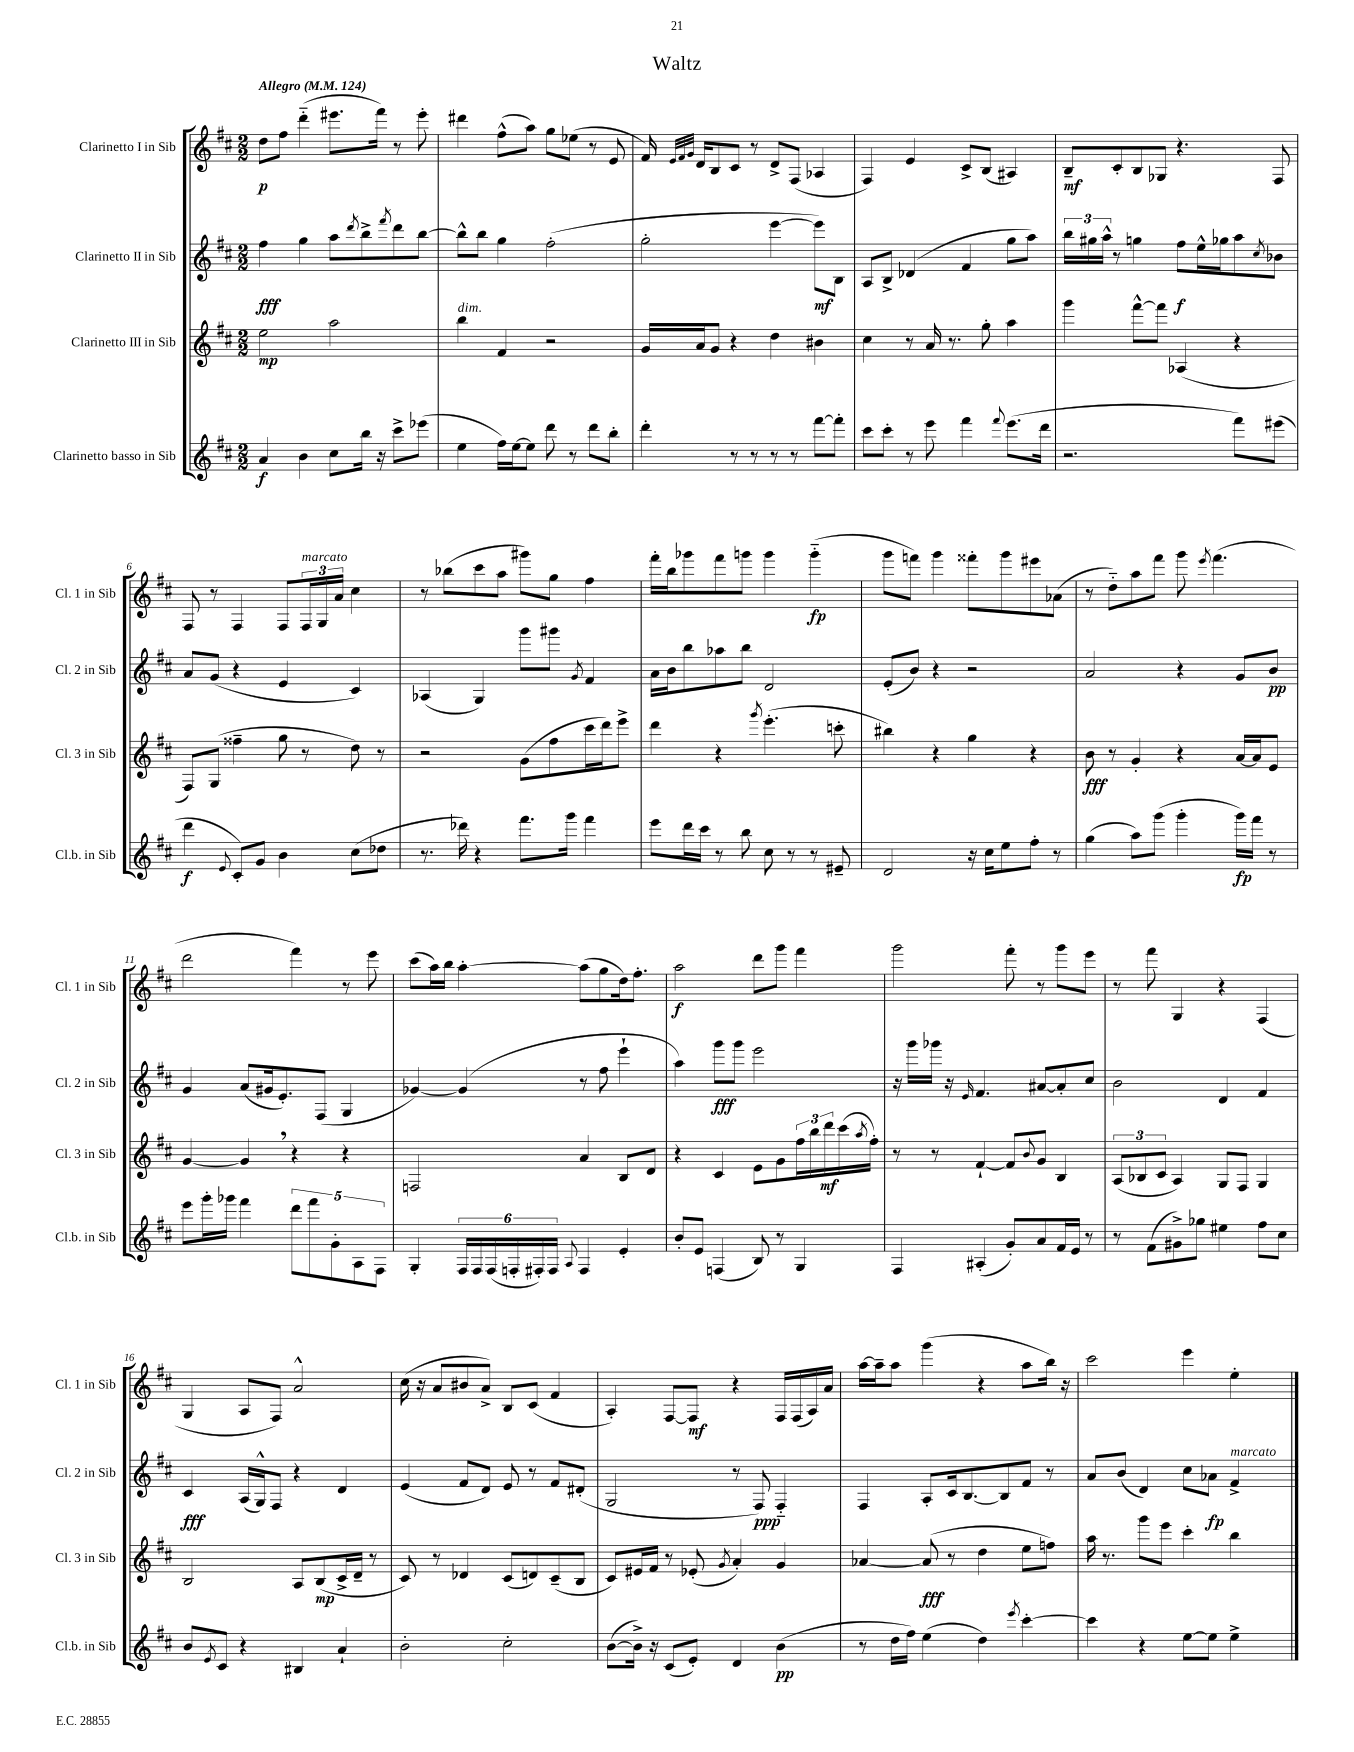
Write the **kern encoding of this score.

**kern	**dynam	**kern	**dynam	**kern	**dynam	**kern	**dynam
*part4	*part4	*part3	*part3	*part2	*part2	*part1	*part1
*staff4	*staff4	*staff3	*staff3	*staff2	*staff2	*staff1	*staff1
*I"Clarinetto basso in Sib	*	*I"Clarinetto III in Sib	*	*I"Clarinetto II in Sib	*	*I"Clarinetto I in Sib	*
*I'Cl.b. in Sib	*	*I'Cl. 3 in Sib	*	*I'Cl. 2 in Sib	*	*I'Cl. 1 in Sib	*
*clefG2	*	*clefG2	*	*clefG2	*	*clefG2	*
*k[f#c#]	*	*k[f#c#]	*	*k[f#c#]	*	*k[f#c#]	*
*M2/2	*	*M2/2	*	*M2/2	*	*M2/2	*
*MM124	*	*MM124	*	*MM124	*	*MM124	*
=1	=1	=1	=1	=1	=1	=1	=1
!	!	!	!	!	!	!LO:TX:a:B:t=Allegro	!
4a/	f	2ee\	mp	4ff#\	fff	8dd\L	p
.	.	.	.	.	.	8ff#\J	.
4b\	.	.	.	4gg\	.	(4ddd\	.
8cc#\L	.	2aa\	.	8aa\L	.	8.eee#X\L	.
.	.	.	.	8qddd/	.	.	.
16bb\Jk	.	.	.	8bb^\	.	.	.
16r	.	.	.	.	.	16fff#\Jk)	.
.	.	.	.	8qfff#/	.	.	.
8ccc#^\L	.	.	.	8ddd\	.	8r	.
(8eee-X\J	.	.	.	[8bb\J	.	8eee#'\	.
=2	=2	=2	=2	=2	=2	=2	=2
!	!	!LO:TX:a:i:t=dim.	!	!	!	!	!
4ee\	.	4bb\	.	8bb^^\L]	.	4ddd#X\	.
.	.	.	.	8bb\J	.	.	.
16ff#\LL)	.	4f#/	.	4gg\	.	(8ff#^^\L	.
[16ee\J	.	.	.	.	.	.	.
8ee\J]	.	.	.	.	.	8aa\J)	.
8ddd\	.	2r	.	(2ff#'\	.	8gg\L	.
8r	.	.	.	.	.	(8ee-X\J	.
8ddd\L	.	.	.	.	.	8r	.
8bb'\J	.	.	.	.	.	8e/	.
=3	=3	=3	=3	=3	=3	=3	=3
4ddd'\	.	16g/LL	.	2gg'\	.	16f#/)	.
.	.	.	.	.	.	32qqe/LLL	.
.	.	.	.	.	.	32qqf#/	.
.	.	.	.	.	.	32qqg/JJJ	.
.	.	16a/J	.	.	.	16d/KL	.
.	.	8g/J	.	.	.	8B/	.
8r	.	4r	.	.	.	8c#/J	.
8r	.	.	.	.	.	8r	.
8r	.	4dd\	.	[4eee\	.	8d^/L	.
8r	.	.	.	.	.	(8F#/J	.
[8fff#\L	.	4b#X\	.	8eee\L])	mf	4A-X/	.
8fff#'\J]	.	.	.	8B\J	.	.	.
=4	=4	=4	=4	=4	=4	=4	=4
8ccc#\L	.	4cc#\	.	8A/L	.	4F#/)	.
8ccc#'\J	.	.	.	8B^/J	.	.	.
8r	.	8r	.	(4d-X/	.	4e/	.
8eee\	.	16a/	.	.	.	.	.
.	.	8.r	.	.	.	.	.
4fff#\	.	.	.	4f#/	.	8c#^/L	.
.	.	8gg'\	.	.	.	(8B/J	.
8qqfff#/	.	.	.	.	.	.	.
(8.eee\L	.	4aa\	.	8gg\L	.	4A#X/)	.
.	.	.	.	8aa\J)	.	.	.
16ddd\Jk	.	.	.	.	.	.	.
=5	=5	=5	=5	=5	=5	=5	=5
2.r	.	4ggg\	.	24bb\LL	.	8B~/L	mf
.	.	.	.	24gg#X\	.	.	.
.	.	.	.	24aa^^\JJ	.	.	.
.	.	.	.	8r	.	8c#'/	.
.	.	[8fff#^^\L	.	4ggn\	.	8B/	.
.	.	8fff#\J]	.	.	.	8G-X/J	.
.	.	(4A-X/	.	8ff#\L	f	4.r	.
.	.	.	.	16ee^^\L	.	.	.
.	.	.	.	16gg-X\J	.	.	.
8fff#\L)	.	4r	.	8aa\	.	.	.
.	.	.	.	8qcc#/	.	.	.
(8eee#X\J	.	.	.	8b-X\J	.	8F#/	.
!!LO:LB:g=z
=6	=6	=6	=6	=6	=6	=6	=6
4ddd\	f	8F#/L)	.	8a/L	.	8F#/	.
.	.	(8G/J	.	(8g/J	.	8r	.
8qqe/	.	.	.	.	.	.	.
8c#'/L)	.	4ff##X~\	.	4r	.	4F#/	.
8g/J	.	.	.	.	.	.	.
4b\	.	8gg\	.	4e/	.	8F#/L	.
!	!	!	!	!	!	!LO:TX:a:i:t=marcato	!
.	.	8r	.	.	.	24F#/L	.
.	.	.	.	.	.	24G/	.
.	.	.	.	.	.	24a/JJ	.
(8cc#\L	.	8dd\)	.	4c#/)	.	4cc#\	.
8dd-X\J	.	8r	.	.	.	.	.
=7	=7	=7	=7	=7	=7	=7	=7
8.r	.	2r	.	(4A-X/	.	8r	.
.	.	.	.	.	.	(8bb-X\L	.
16ddd-X\)	.	.	.	.	.	.	.
4r	.	.	.	4G/)	.	8ccc#\	.
.	.	.	.	.	.	8aa\J	.
8.fff#\L	.	(8g\L	.	8ggg\L	.	8ggg#X\L)	.
.	.	8ff#\	.	8ggg#X\J	.	8gg\J	.
16ggg\Jk	.	.	.	.	.	.	.
.	.	.	.	8qg/	.	.	.
4fff#\	.	16ccc#\L	.	4f#/	.	4ff#\	.
.	.	16ddd\J)	.	.	.	.	.
.	.	8eee^\J	.	.	.	.	.
=8	=8	=8	=8	=8	=8	=8	=8
8eee\L	.	4ddd\	.	16a\LL	.	16fff#'\LL	.
.	.	.	.	16b\J	.	16bb\J	.
16ddd\L	.	.	.	8bb\	.	8ggg-X\	.
16ccc#\JJ	.	.	.	.	.	.	.
8r	.	4r	.	8aa-X\	.	8fff#\	.
8bb\	.	.	.	8bb\J	.	8gggn\J	.
.	.	8qggg/	.	.	.	.	.
8cc#\	.	(4.eee'\	.	2d/	.	4ggg\	.
8r	.	.	.	.	.	.	.
8r	.	.	.	.	.	(4ggg\	fp
8e#X~/	.	8cccn'\	.	.	.	.	.
=9	=9	=9	=9	=9	=9	=9	=9
2d/	.	4bb#X\)	.	(8e'/L	.	8ggg\L	.
.	.	.	.	8b/J)	.	8fffn\J)	.
.	.	4r	.	4r	.	4ggg\	.
16r	.	4gg\	.	2r	.	8fff##X'\L	.
16cc#\KL	.	.	.	.	.	.	.
8ee\	.	.	.	.	.	8ggg\	.
8ff#'\J	.	4r	.	.	.	8eee#X\	.
8r	.	.	.	.	.	(8a-X\J	.
=10	=10	=10	=10	=10	=10	=10	=10
(4gg\	.	8b\	fff	2a/	.	8r	.
.	.	8r	.	.	.	8dd\L)	.
8aa\L)	.	4g'/	.	.	.	8aa\	.
(8ggg\J	.	.	.	.	.	8fff#\J	.
4ggg'\	.	4r	.	4r	.	8ggg\	.
.	.	.	.	.	.	8qeee/	.
.	.	.	.	.	.	(4.fff#\	.
16ggg\LL)	fp	[16a/LL	.	8g/L	.	.	.
16fff#\JJ	.	16a/J]	.	.	.	.	.
8r	.	8e/J	.	8b/J	pp	.	.
!!LO:LB:g=z
=11	=11	=11	=11	=11	=11	=11	=11
8eee\L	.	[4g/	.	4g/	.	2ddd\	.
16ggg'\L	.	.	.	.	.	.	.
16ggg-X\JJ	.	.	.	.	.	.	.
4fff#\	.	4g,/]	.	(8a/L	.	.	.
.	.	.	.	16g#X/k	.	.	.
.	.	.	.	8.e'/)	.	.	.
10ddd\L	.	4r	.	.	.	4fff#\)	.
10fff#\	.	.	.	.	.	.	.
.	.	.	.	(8F#/J	.	.	.
10g'\	.	.	.	.	.	.	.
.	.	4r	.	4G/	.	8r	.
10A\	.	.	.	.	.	.	.
.	.	.	.	.	.	8eee\	.
10F#\J	.	.	.	.	.	.	.
=12	=12	=12	=12	=12	=12	=12	=12
4G'/	.	2Fn/	.	[4g-X/)	.	(8ccc#\L	.
.	.	.	.	.	.	16aa\L)	.
.	.	.	.	.	.	16bb\JJ	.
24F#/LL	.	.	.	(4g-/]	.	[4aa'\	.
24F#/	.	.	.	.	.	.	.
(24F#/	.	.	.	.	.	.	.
24Fn'/	.	.	.	.	.	.	.
24F#X'/)	.	.	.	.	.	.	.
24F#/JJ	.	.	.	.	.	.	.
8qqA/	.	.	.	.	.	.	.
4F#/	.	4a/	.	8r	.	(8aa\L]	.
.	.	.	.	8ff#\	.	8gg\	.
4e'/	.	8B/L	.	4eee`\	.	16dd\k)	.
.	.	.	.	.	.	8.ff#'\J	.
.	.	8d/J	.	.	.	.	.
=13	=13	=13	=13	=13	=13	=13	=13
8b'/L	.	4r	.	4aa\)	.	2aa\	f
8e/J	.	.	.	.	.	.	.
(4Fn/	.	4c#/	.	8ggg\L	fff	.	.
.	.	.	.	8ggg\J	.	.	.
8B/)	.	8e\L	.	2eee\	.	8ddd\L	.
8r	.	8g\	.	.	.	8ggg\J	.
4G/	.	24ff#\L	.	.	.	4fff#\	.
.	.	24bb\	.	.	.	.	.
.	.	24ddd\	mf	.	.	.	.
.	.	(16ccc#\	.	.	.	.	.
.	.	8qaa/	.	.	.	.	.
.	.	16ff#'\JJ)	.	.	.	.	.
=14	=14	=14	=14	=14	=14	=14	=14
4F#/	.	8r	.	16r	.	2ggg\	.
.	.	.	.	16ggg\LL	.	.	.
.	.	8r	.	16ggg-X\JJ	.	.	.
.	.	.	.	16r	.	.	.
.	.	.	.	16qqe/	.	.	.
(4A#X'/	.	[4f#`/	.	4.f#/	.	.	.
8g'/L)	.	8f#/L]	.	.	.	8fff#'\	.
.	.	8qqb/	.	.	.	.	.
8a/	.	8g/J	.	[8a#X/L	.	8r	.
16f#/L	.	4B/	.	8a#'/]	.	8ggg\L	.
16e/JJ	.	.	.	.	.	.	.
8r	.	.	.	8cc#/J	.	8eee\J	.
=15	=15	=15	=15	=15	=15	=15	=15
8r	.	(12A/L	.	2b\	.	8r	.
.	.	12B-X/	.	.	.	.	.
(8f#\L	.	.	.	.	.	8fff#\	.
.	.	12c#/J	.	.	.	.	.
8g#X^\)	.	4A/)	.	.	.	4G/	.
8gg-X\J	.	.	.	.	.	.	.
4ee#X\	.	8G/L	.	4d/	.	4r	.
.	.	8F#/J	.	.	.	.	.
8ff#\L	.	4G/	.	4f#/	.	(4F#/	.
8cc#\J	.	.	.	.	.	.	.
!!LO:LB:g=z
=16	=16	=16	=16	=16	=16	=16	=16
8b/L	.	2B/	.	4c#/	fff	4G/	.
8qe/	.	.	.	.	.	.	.
8c#/J	.	.	.	.	.	.	.
4r	.	.	.	(16A/LL	.	8A/L	.
.	.	.	.	16G^^/J)	.	.	.
.	.	.	.	8F#/J	.	8F#/J)	.
4B#X/	.	8A/L	.	4r	.	2a^^/	.
.	.	(8B/	mp	.	.	.	.
4a`/	.	16c#^/L	.	4d/	.	.	.
.	.	16d~/JJ	.	.	.	.	.
.	.	8r	.	.	.	.	.
=17	=17	=17	=17	=17	=17	=17	=17
2b'\	.	8c#/)	.	(4e/	.	(16cc#\	.
.	.	.	.	.	.	16r	.
.	.	8r	.	.	.	8a/L	.
.	.	4d-X/	.	8f#/L	.	8b#X/	.
.	.	.	.	8d/J)	.	8a^/J)	.
2cc#'\	.	(8c#/L	.	8e/	.	8B/L	.
.	.	8dn/)	.	8r	.	(8c#/J	.
.	.	(8c#~/	.	8f#/L	.	4f#/	.
.	.	8B/J	.	(8d#X'/J	.	.	.
=18	=18	=18	=18	=18	=18	=18	=18
([8b\L	.	8c#/L)	.	2G/	.	4A'/)	.
16b^\Jk])	.	16e#X/L	.	.	.	.	.
16r	.	16f#/JJ	.	.	.	.	.
(8c#/L	.	8r	.	.	.	[8F#/L	.
8e'/J)	.	(8e-X'/	.	.	.	8F#/J]	mf
.	.	8qg/	.	.	.	.	.
4d/	.	4a'/)	.	8r	.	4r	.
.	.	.	.	8F#/)	ppp	.	.
(4b\	pp	4g/	.	4F#/	.	16F#/LL	.
.	.	.	.	.	.	(16F#/	.
.	.	.	.	.	.	16A/)	.
.	.	.	.	.	.	16a/JJ	.
=19	=19	=19	=19	=19	=19	=19	=19
8r	.	[4a-X/	.	4F#/	.	[16aa\LL	.
.	.	.	.	.	.	16aa~\J]	.
16dd\LL	.	.	.	.	.	8aa\J	.
16ff#\JJ)	.	.	.	.	.	.	.
(4ee\	.	(8a-/]	fff	8A'/L	.	(4ggg\	.
.	.	8r	.	16c#/k	.	.	.
.	.	.	.	[8.B/	.	.	.
4dd\)	.	4dd\	.	.	.	4r	.
.	.	.	.	8B/]	.	.	.
8qeee/	.	.	.	.	.	.	.
[4ccc#'\	.	8ee\L	.	8f#/J	.	8aa\L	.
.	.	8ffn\J)	.	8r	.	16bb\Jk)	.
.	.	.	.	.	.	16r	.
=20	=20	=20	=20	=20	=20	=20	=20
4ccc#\]	.	16aa\	.	8a/L	.	2ccc#\	.
.	.	8.r	.	.	.	.	.
.	.	.	.	(8b/J	.	.	.
4r	.	8ggg\L	.	4d/)	.	.	.
.	.	8eee\J	.	.	.	.	.
[8ee\L	.	4ccc#'\	.	8cc#\L	.	4eee\	.
8ee\J]	.	.	.	8a-X\J	fp	.	.
!	!	!	!	!LO:TX:a:i:t=marcato	!	!	!
4ee^\	.	4bb\	.	4f#^/	.	4ee'\	.
==	==	==	==	==	==	==	==
*-	*-	*-	*-	*-	*-	*-	*-
